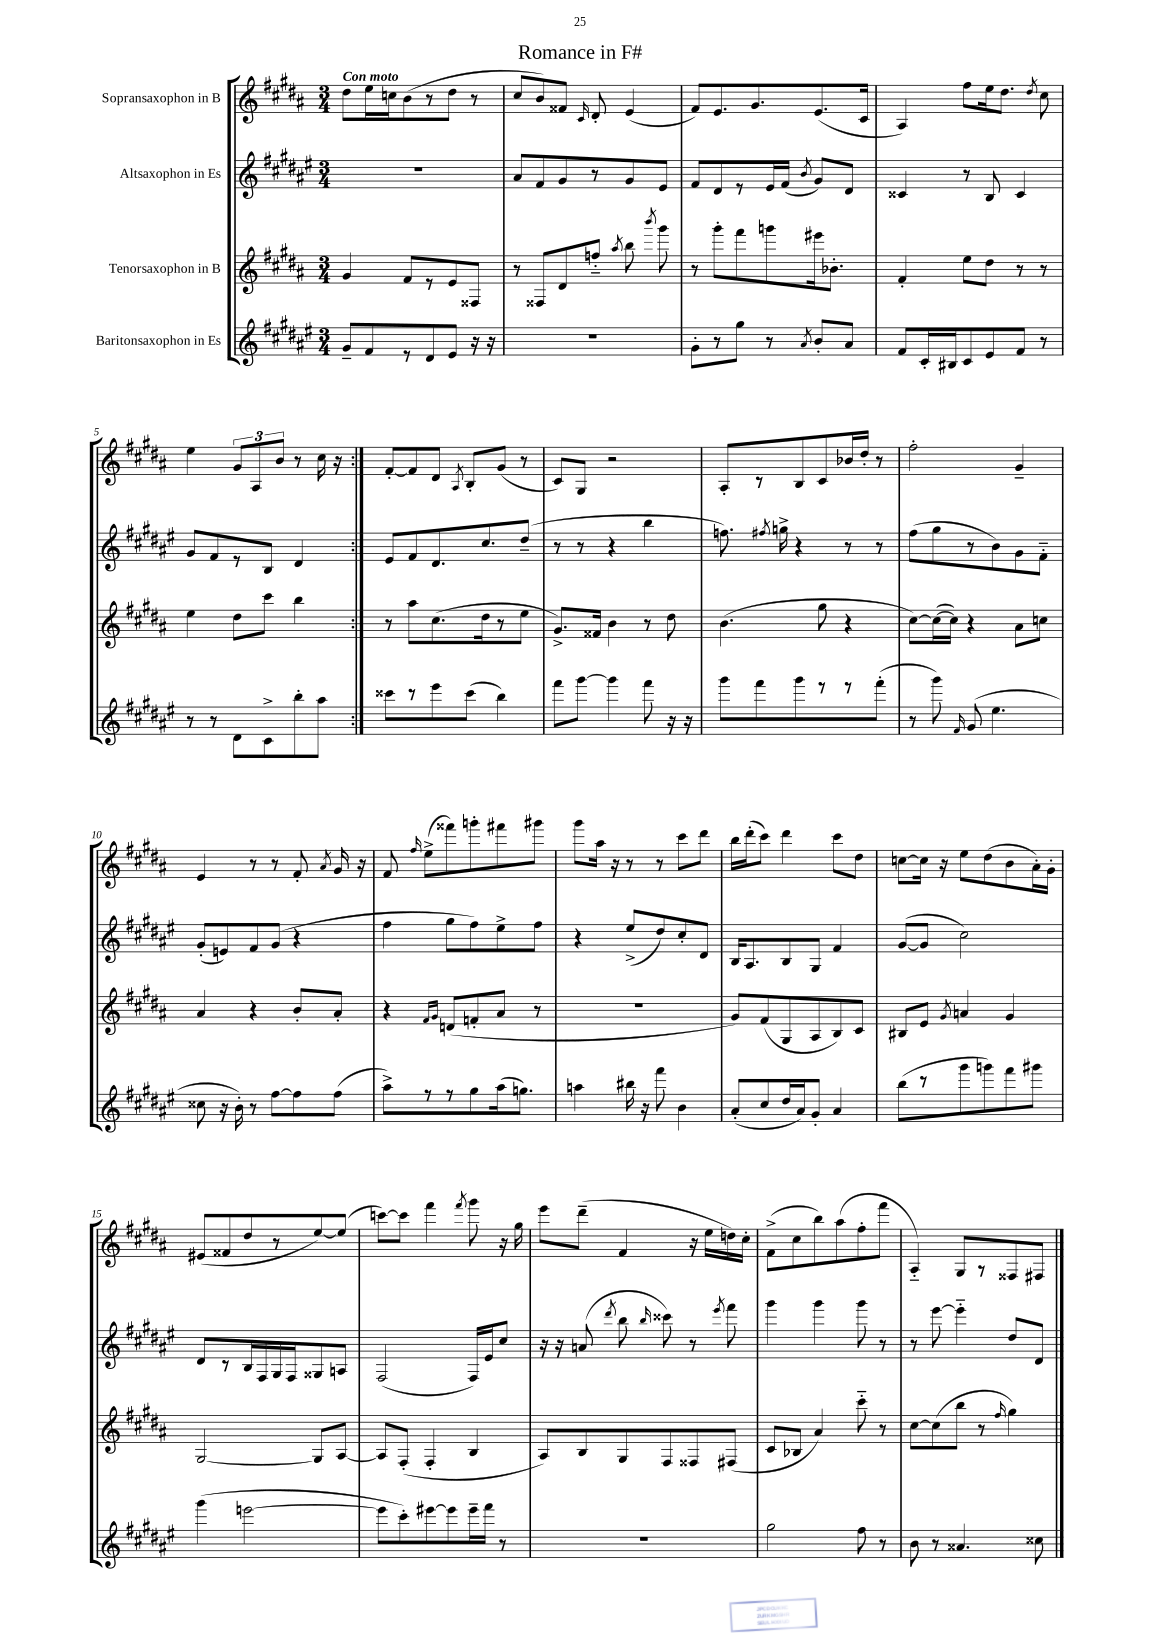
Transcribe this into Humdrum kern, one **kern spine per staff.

**kern	**kern	**kern	**kern
*staff4	*staff3	*staff2	*staff1
*clefG2	*clefG2	*clefG2	*clefG2
*k[f#c#g#d#a#e#]	*k[f#c#g#d#a#]	*k[f#c#g#d#a#e#]	*k[f#c#g#d#a#]
*M3/4	*M3/4	*M3/4	*M3/4
8g#~/L	4g#/	2.r	8dd#\L
8f#/	.	.	16ee\L
.	.	.	16cc\J
8r	8f#/L	.	(8b\
8d#/	8r	.	8r
8e#/J	8e/	.	8dd#\J
16r	8F##/J	.	8r
16r	.	.	.
=	=	=	=
2.r	8r	8a#/L	8cc#/L
.	8F##/L	8f#/	8b/)
.	8d#/	8g#/	8f##/J
.	.	.	16qqc#/
.	8ff'~/J	8r	8d#'/
.	8qaa#/	.	.
.	8bb\	8g#/	(4e/
.	8qbbb/	.	.
.	8ggg#\	8e#/J	.
=	=	=	=
8g#'\L	8r	8f#/L	8f#/L)
8r	8ggg#'\L	8d#/	8.e/
8gg#\J	8fff#\	8r	.
.	.	.	8.g#/
8r	8ggg\	16e#/L	.
.	.	(16f#/JJ	.
8qa#/	.	8qb/	.
8b'/L	16eee#\k	8g#/L)	(8.e/
.	8.b-'\J	.	.
8a#/J	.	8d#/J	.
.	.	.	16c#/Jk
=	=	=	=
8f#/L	4f#'/	4c##/	4A#/)
16c#'/L	.	.	.
16B#/J	.	.	.
8c#/	8ee\L	8r	8ff#\L
8e#/	8dd#\J	8B/	16ee\k
.	.	.	8.dd#\J
8f#/J	8r	4c##/	.
.	.	.	8qdd#/
8r	8r	.	8cc#\
=	=	=	=
8r	4ee\	8g#/L	4ee\
8r	.	8f#/	.
8d#\L	8dd#\L	8r	12g#/L
.	.	.	12A#/
8c#^\	8ccc#\J	8B/J	.
.	.	.	12b/J
8bb'\	4bb\	4d#/	8r
8aa#\J	.	.	16cc#\
.	.	.	16r
=:|!	=:|!	=:|!	=:|!
8ccc##\L	8r	8e#/L	[8f#'/L
8r	8aa#\L	8f#/	8f#/]
8eee#\	(8.cc#\	8.d#/	8d#/J
.	.	.	8qA#/
(8ccc##\J	.	.	8B'/L
.	16dd#\k	8.cc#/	.
4bb\)	8r	.	(8g#/J
.	8ee\J	(8dd#~/J	8r
=	=	=	=
8fff#\L	8.g#^/L)	8r	8c#/L)
[8ggg#\J	.	8r	8G#/J
.	16f##/Jk	.	.
4ggg#\]	4b\	4r	2r
8fff#\	8r	4bb\	.
16r	8dd#\	.	.
16r	.	.	.
=	=	=	=
8ggg#\L	(4.b\	8.ff\)	8A#'/L
8fff#\	.	.	8r
.	.	8qff#/	.
.	.	16gg^\	.
8ggg#\	.	4r	8B/
8r	8gg#\	.	8c#/
8r	4r	8r	16b-/L
.	.	.	16dd#'/JJ
(8fff#'\J	.	8r	8r
=	=	=	=
8r	[8cc#\L)	(8ff#\L	2ff#'\
8ggg#\)	(16cc#\_L	8gg#\	.
.	16cc#\]JJ)	.	.
16qqf#/	.	.	.
(8g#/	4r	8r	.
4.ee#\	.	8b\)	.
.	8a#\L	8g#\	4g#~/
.	8cc\J	8f#'~\J	.
=	=	=	=
8cc##\	4a#/	(8g#'/L	4e/
16r	.	8e/)	.
16b'\)	.	.	.
8r	4r	8f#/	8r
[8ff#\L	.	(8g#/J	8r
8ff#\]	8b'/L	4r	8f#'/
.	.	.	8qa#/
(8ff#\J	8a#'/J	.	16g#/
.	.	.	16r
=	=	=	=
8aa#^\L)	4r	4ff#\	8f#/
.	.	.	16qqff#/
8r	.	.	(8ee^\L
.	16qqf#/LL	.	.
.	16qqg#/JJ	.	.
8r	(8d/L	8gg#\L	8fff##\)
8gg#\	8f'/	8ff#\)	8ggg'\
(16aa#\k	8a#/J	8ee#^\	8fff#\
8.gg\J)	.	.	.
.	8r	8ff#\J	8ggg#\J
=	=	=	=
4aa\	2.r	4r	8ggg#\L
.	.	.	16aa#\Jk
.	.	.	16r
16bb#\	.	(8ee#^/L	8r
16r	.	.	.
8fff#\	.	8dd#/)	8r
4b\	.	8cc#'/	8ccc#\L
.	.	8d#/J	8ddd#\J
=	=	=	=
(8a#'/L	8g#/L)	16B/LK	16bb\LL
.	.	8.A#/	(16ddd#'\J
8cc#/	(8f#/	.	8ccc#\J)
16dd#/L	8G#/	8B/	4ddd#\
16a#/J)	.	.	.
8g#'/J	8A#/	8G#/J	.
4a#/	8B/)	4f#/	8ccc#\L
.	8c#/J	.	8dd#\J
=	=	=	=
(8bb\L	8B#/L	([8g#/L	[8cc\L
8r	8e/J	8g#/]J	16cc\]Jk
.	.	.	16r
.	8qg#/	.	.
8ggg#\	4a/	2cc#\)	8ee\L
8ggg\)	.	.	(8dd#\
8fff#\	4g#/	.	8b\
8ggg#\J	.	.	16a#'\L)
.	.	.	16g#'\JJ
=	=	=	=
(4ggg#\	[2G#/	8d#/L	(8e#/L
.	.	8r	8f##/
[2eee\	.	16B/L	8dd#/
.	.	16F#/	.
.	.	16G#/	8r
.	.	16F#/J	.
.	8G#/]L	8G##/	[8ee/)
.	[8A#/J	8A/J	(8ee/]J
=	=	=	=
8eee\]L	8A#/]L	(2F#/	[8ccc\L)
8ccc#'\)	(8F#'/J	.	8ccc\]J
[8eee#\	4F#'/	.	4fff#\
8eee#\]	.	.	.
.	.	.	8qfff#/
16eee#~\L	4B/	16F#/LL)	8ggg#\
16fff#\JJ	.	16e#/J	.
8r	.	8cc#/J	16r
.	.	.	16gg#\
=	=	=	=
2.r	8A#/L)	16r	8eee\L
.	.	16r	.
.	8B/	(8a/	(8ddd#~\J
.	.	8qddd#/	.
.	8G#/	8bb\	4f#/
.	.	16qqbb/	.
.	8F#/	8ccc##\)	.
.	8F##/	8r	16r
.	.	.	16ee\LL
.	.	8qeee#/	.
.	(8F#/J	8fff#\	16dd\)
.	.	.	16cc#'\JJ
=	=	=	=
2gg#\	8c#/L	4ggg#\	(8f#^\L
.	8B-/J	.	8cc#\
.	4a#/)	4ggg#\	8bb\)
.	.	.	(8aa#\
8ff#\	8ccc#'~\	8ggg#\	8ff#'\
8r	8r	8r	8fff#\J
=	=	=	=
8b\	[8cc#\L	8r	4A#'~/)
8r	(8cc#\]	[8eee#\	.
4.a##/	8bb\J	4eee#'~\]	8G#/L
.	8r	.	8r
.	16qqff#/	.	.
.	4gg#\)	8dd#/L	8F##/
8cc##\	.	8d#/J	8F#/J
==	==	==	==
*-	*-	*-	*-
